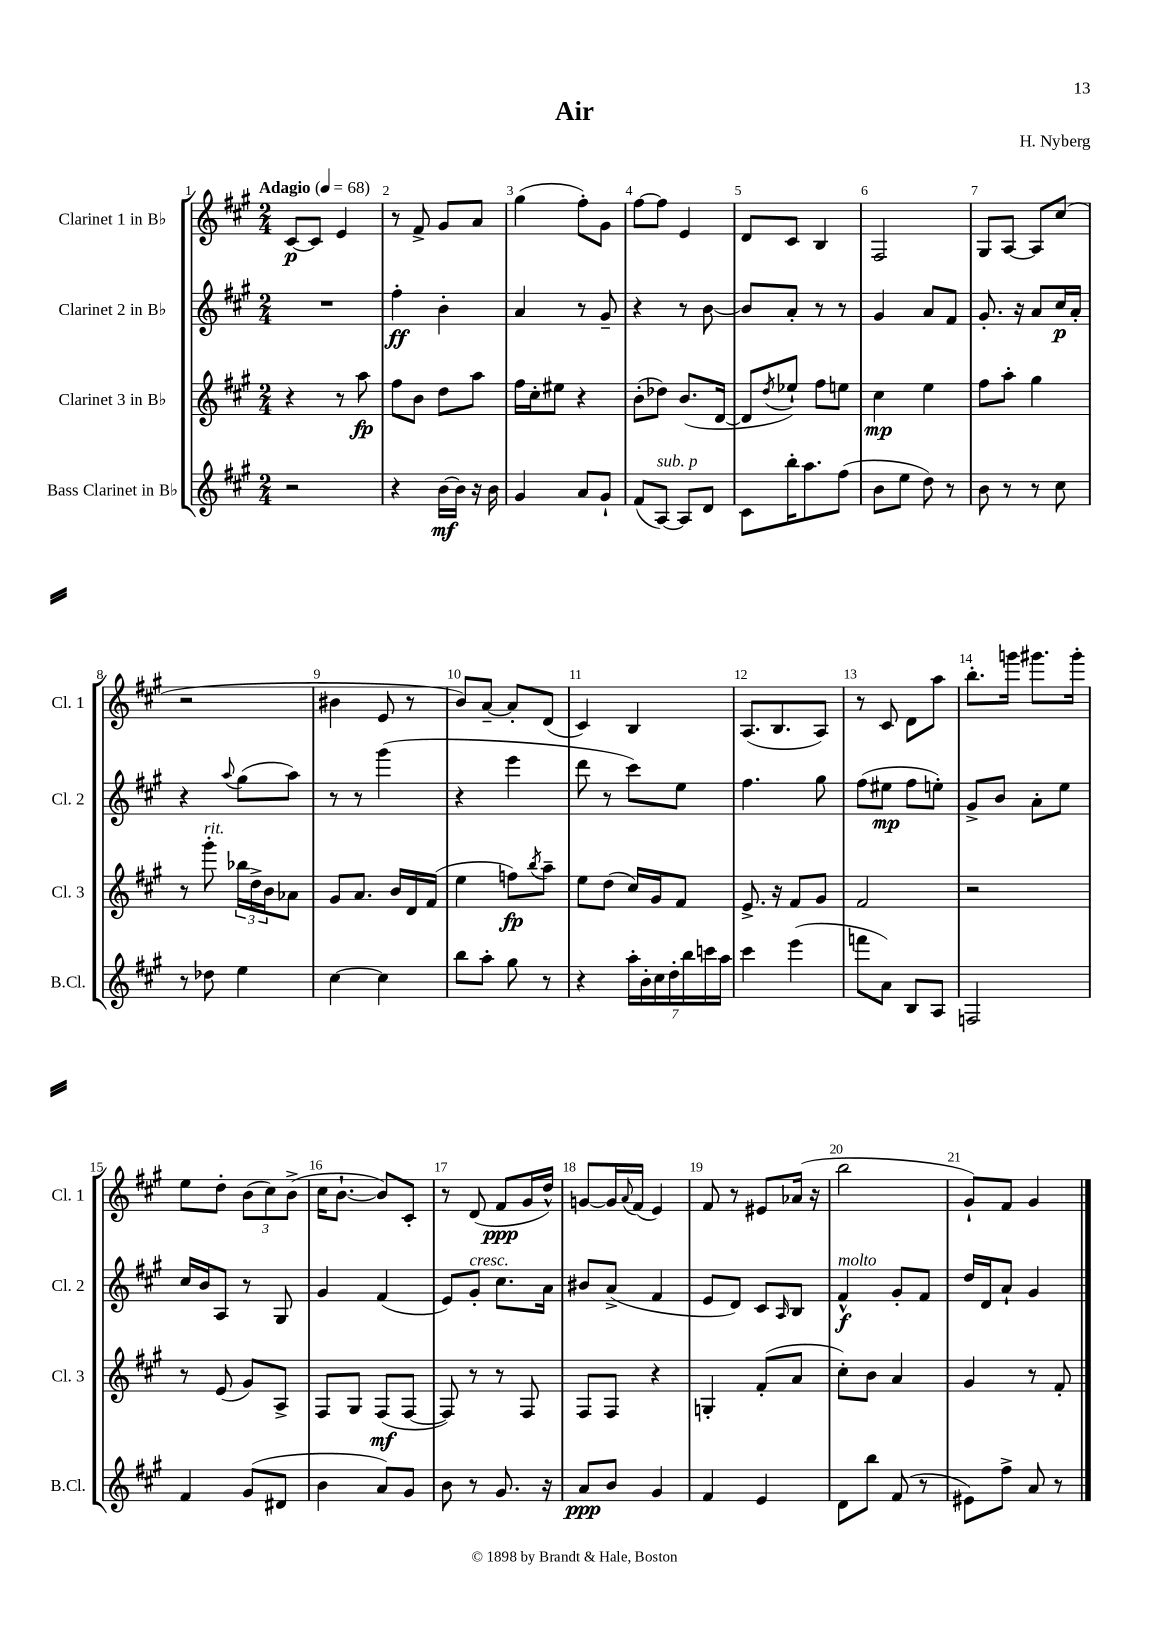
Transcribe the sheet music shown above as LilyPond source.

\header { title = "Air" composer = "H. Nyberg" }
<<
\new StaffGroup <<
\new Staff = "s0" \with { instrumentName = "Clarinet 1 in Bb" shortInstrumentName = "Cl. 1" } {
    \clef treble \key a \major \numericTimeSignature \time 2/4 \tempo "Adagio" 4 = 68
    cis'8~\p cis'8 e'4 |
    r8 fis'8-> gis'8 a'8 |
    gis''4( fis''8-.) gis'8 |
    fis''8~ fis''8 e'4 |
    d'8 cis'8 b4 |
    fis2 |
    gis8 a8~ a8 cis''8( |
    r2 |
    bis'4 e'8 r8 |
    b'8) a'8~-- a'8-. d'8( |
    cis'4) b4 |
    a8.( b8. a8) |
    r8 cis'8 d'8 a''8 |
    b''8.-. g'''16 gis'''8. gis'''16-. |
    e''8 d''8-. \tuplet 3/2 { b'8( cis''8) b'8->( } |
    cis''16 b'8.~-! b'8) cis'8-. |
    r8 d'8( fis'8\ppp gis'16 d''16-^) |
    g'8~ g'16 \appoggiatura { a'8 } fis'16( e'4) |
    fis'8 r8 eis'8 aes'16( r16 |
    b''2 |
    gis'8-!) fis'8 gis'4 \bar "|." |
}
\new Staff = "s1" \with { instrumentName = "Clarinet 2 in Bb" shortInstrumentName = "Cl. 2" } {
    \clef treble \key a \major \numericTimeSignature \time 2/4
    R2 |
    fis''4-.\ff b'4-. |
    a'4 r8 gis'8-- |
    r4 r8 b'8~ |
    b'8 a'8-. r8 r8 |
    gis'4 a'8 fis'8 |
    gis'8.-. r16 a'8 cis''16\p a'16-. |
    r4 \appoggiatura { a''8 } gis''8( a''8) |
    r8 r8 gis'''4( |
    r4 e'''4 |
    d'''8 r8 cis'''8) e''8 |
    fis''4. gis''8 |
    fis''8( eis''8\mp fis''8 e''8-.) |
    gis'8-> b'8 a'8-. e''8 |
    cis''16 b'16 a8 r8 gis8 |
    gis'4 fis'4( |
    e'8) gis'8-.^\markup { \italic "cresc." } cis''8. a'16 |
    bis'8 a'8->( fis'4 |
    e'8 d'8) cis'8 \grace { a16 } b8 |
    fis'4-^\f^\markup { \italic "molto" } gis'8-. fis'8 |
    d''16 d'16 a'8-! gis'4 \bar "|." |
}
\new Staff = "s2" \with { instrumentName = "Clarinet 3 in Bb" shortInstrumentName = "Cl. 3" } {
    \clef treble \key a \major \numericTimeSignature \time 2/4
    r4 r8 a''8\fp |
    fis''8 b'8 d''8 a''8 |
    fis''16 cis''16-. eis''8 r4 |
    b'8-.( des''8) b'8.( d'16~ |
    d'8 \acciaccatura { d''8 } ees''8-!) fis''8 e''8 |
    cis''4\mp e''4 |
    fis''8 a''8-. gis''4 |
    r8 gis'''8-.^\markup { \italic "rit." } \tuplet 3/2 { bes''16 d''16-> b'16 } aes'8 |
    gis'8 a'8. b'16 d'16 fis'16( |
    e''4 f''8\fp) \acciaccatura { b''8 } a''8-- |
    e''8 d''8( cis''16) gis'16 fis'8 |
    e'8.-> r16 fis'8 gis'8 |
    fis'2 |
    r2 |
    r8 e'8( gis'8) a8-> |
    fis8 gis8 fis8\mf( fis8~ |
    fis8) r8 r8 fis8 |
    fis8 fis8 r4 |
    g4-. fis'8-.( a'8 |
    cis''8-.) b'8 a'4 |
    gis'4 r8 fis'8-. \bar "|." |
}
\new Staff = "s3" \with { instrumentName = "Bass Clarinet in Bb" shortInstrumentName = "B.Cl." } {
    \clef treble \key a \major \numericTimeSignature \time 2/4
    r2 |
    r4 b'16~\mf b'16 r16 b'16 |
    gis'4 a'8 gis'8-! |
    fis'8( a8~^\markup { \italic "sub. p" }) a8 d'8 |
    cis'8 b''16-. a''8. fis''8( |
    b'8 e''8 d''8) r8 |
    b'8 r8 r8 cis''8 |
    r8 des''8 e''4 |
    cis''4~ cis''4 |
    b''8 a''8-. gis''8 r8 |
    r4 \tuplet 7/4 { a''16-. b'16-. cis''16 d''16-. b''16 c'''16 a''16 } |
    cis'''4 e'''4( |
    f'''8 a'8) b8 a8 |
    f2 |
    fis'4 gis'8( dis'8 |
    b'4 a'8) gis'8 |
    b'8 r8 gis'8. r16 |
    a'8\ppp b'8 gis'4 |
    fis'4 e'4 |
    d'8 b''8 fis'8( r8 |
    eis'8) fis''8-> a'8 r8 \bar "|." |
}
>>
>>
\layout { \context { \Score \override BarNumber.break-visibility = ##(#f #t #t) barNumberVisibility = #all-bar-numbers-visible } }
